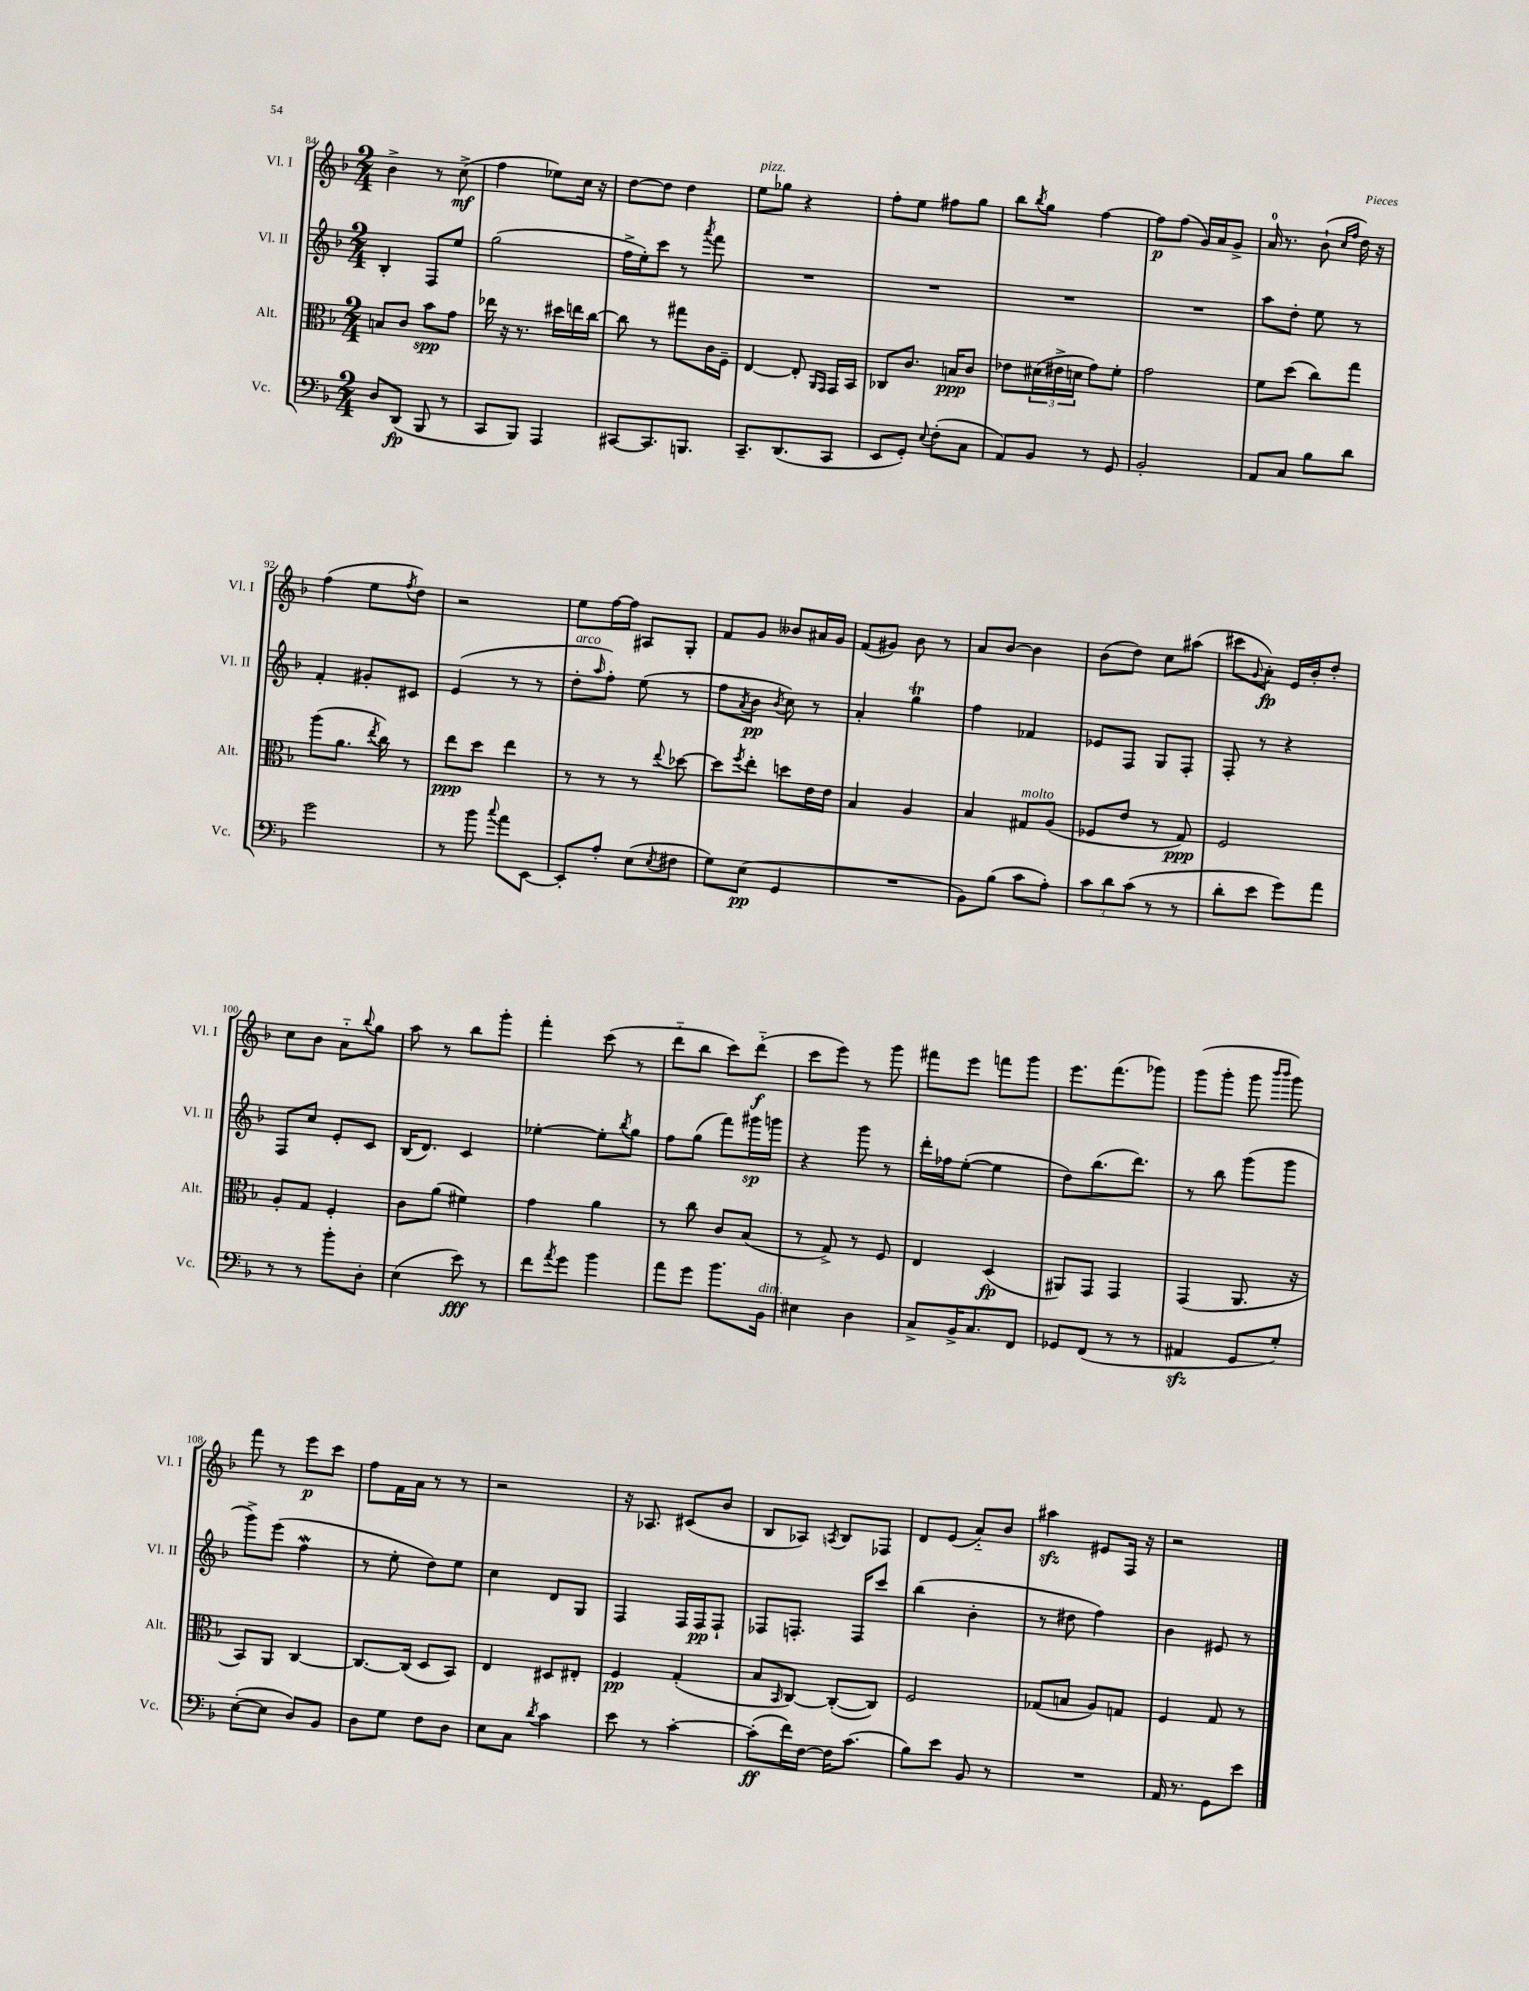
<<
\new StaffGroup <<
\new Staff = "s0" \with { instrumentName = "Vl. I" shortInstrumentName = "Vl. I" } {
    \clef treble \key f \major \numericTimeSignature \time 2/4
    bes'4-> r8 c''8->\mf( |
    f''4 ees''8) c''16 r16 |
    d''8~ d''8 d''4 |
    e''8^\markup { \italic "pizz." } ges''8 r4 |
    f''8-. e''8 fis''8 g''8 |
    bes''8 \acciaccatura { bes''8 } g''8 f''4~ |
    f''8\p f''8( g'16) a'16 g'8-> |
    a'16-0 r8. bes'8-!( \grace { c''16 f''16 } d''16) r16 |
    f''4( e''8 \acciaccatura { f''8 } d''8) |
    r2 |
    e''8 f''16~ f''16 ais8 g8-. |
    f'8 g'8 beses'8 ais'16 g'16 |
    f'8( gis'8) bes'8 r8 |
    a'8 bes'8~ bes'4 |
    bes'8( d''8) c''8 ais''8( |
    cis'''8 \appoggiatura { g'8 } a'8-.\fp) e'16 bes'16-. d''8-. |
    c''8 bes'8 a'8-_ \appoggiatura { bes''8 } g''8 |
    a''8 r8 bes''8 g'''8-. |
    f'''4-. c'''8( r8 |
    d'''8-_ bes''8 c'''8) d'''8-_\f( |
    c'''8 e'''8) r8 g'''8 |
    fis'''8 e'''8 f'''8 g'''8 |
    e'''8. f'''8.( ges'''8) |
    g'''8( g'''8-. g'''8 \grace { bes'''16 bes'''16 } g'''8) |
    f'''8 r8 e'''8\p c'''8 |
    f''8 f'16 a'16 r8 r8 |
    r2 |
    r16 aes8. cis'8( bes'8 |
    bes8 aes8) \acciaccatura { a8 } bes8 fes8 |
    d'8 e'8( a'8-_) bes'8 |
    ais''4\sfz eis'8 f16 r16 |
    r2 \bar "|." |
}
\new Staff = "s1" \with { instrumentName = "Vl. II" shortInstrumentName = "Vl. II" } {
    \clef treble \key f \major \numericTimeSignature \time 2/4
    bes4-. f8 e''8 |
    g''2( |
    f''16-> e''16-.) c'''8 r8 \acciaccatura { a'''8 } f'''8 |
    R2 |
    R2 |
    R2 |
    R2 |
    a''8 d''8-. e''8 r8 |
    f'4-. gis'8-. cis'8 |
    e'4( r8 r8 |
    d''8-.^\markup { \italic "arco" } \grace { a''16 } f''8-.) e''8( r8 |
    f''8 \acciaccatura { a'8 } bes'8\pp \acciaccatura { bes'8 } c''8) r8 |
    a'4-. g''4\trill |
    f''4 fes'4 |
    ees'8 f8 g8 f8-. |
    f8-. r8 r4 |
    f8 c''8 e'8-. c'8 |
    bes16( d'8.) c'4 |
    ees''4~-. ees''8-. \acciaccatura { bes''8 } g''8 |
    f''8 g''8( f'''8) gis'''16\sp g'''16 |
    r4 g'''8 r8 |
    d'''16-. fes''16 e''8~-.( e''4 |
    d''8) bes''8.( d'''8.) |
    r8 bes''8 g'''8( g'''8 |
    g'''8->) e'''8( f''4\mordent |
    r8 e''8-. d''8) e''8 |
    c''4 d'8 g8 |
    f4 f16 f16\pp f8-! |
    fes8 f8.-. f16 c'''8 |
    bes''4( bes'4-. |
    r8 dis''8 f''4) |
    bes'4 eis'8 r8 \bar "|." |
}
\new Staff = "s2" \with { instrumentName = "Alt." shortInstrumentName = "Alt." } {
    \clef alto \key f \major \numericTimeSignature \time 2/4
    b8 c'8 bes'8\spp g'8 |
    ees''16 r16 r8. dis''16 e''16 c''16~ |
    c''8 r8 gis''8 c'16 f16-- |
    e4~ e8-. \grace { a,16 g,16 } g,16 bes,16 |
    ces8 c'8. b16\ppp c'8 |
    ees'8 \tuplet 3/2 { dis'16( eis'16-> d'16 } g'8) f'8-. |
    g'2 |
    f'8 d''8( c''8) g''8 |
    a''8( a'8. \acciaccatura { e''8 } c''16) r8 |
    e''8\ppp d''8 e''4 |
    r8 r8 r8 \appoggiatura { e''8 } des''8~ |
    des''8 \acciaccatura { f''8 } e''8-. d''8 e'16 e'16 |
    bes4 a4 |
    bes4 gis8^\markup { \italic "molto" } a8( |
    fes8 e'8 r8 g8\ppp) |
    f2 |
    a8-. g8 f4-. |
    c'8 a'8( fis'4) |
    g'4 a'4 |
    r8 c''8 c'8 bes8( |
    r8 g8->) r8 f8 |
    e4 d4\fp( |
    ais,8) g,8 g,4 |
    g,4( a,8. r16 |
    bes,8) a,8 c4~ |
    c8.~ c16( d8 bes,8) |
    e4 dis8 eis8-. |
    f4\pp g4-.( |
    bes8 \grace { bes,16 } c8~) c8~-.( c8) |
    f2 |
    ges8( b8 a8) g8 |
    f4 g8 r8 \bar "|." |
}
\new Staff = "s3" \with { instrumentName = "Vc." shortInstrumentName = "Vc." } {
    \clef bass \key f \major \numericTimeSignature \time 2/4
    d8 d,8\fp( bes,,8 r8 |
    c,8 bes,,8) a,,4 |
    cis,8~ cis,8. b,,8. |
    c,8.-- d,8.( c,8 |
    e,8 g,8-.) \appoggiatura { e8 } f8-.( c8 |
    a,8) bes,8 r8 g,8 |
    bes,2-. |
    a,8 c8 bes8 d'8 |
    g'2 |
    r8 bes'8 \appoggiatura { c''8 } a'8 e,8~ |
    e,8-. a8-. e8( \acciaccatura { e8 } fis8 |
    g8) e8\pp( g,4 |
    R2 |
    bes,8) bes8( c'8 a8-.) |
    \tuplet 3/2 { c'8 d'8 c'8( } r8 r8 |
    d'8-. e'8 g'8) a'8 |
    r8 r8 bes'8-. d8-. |
    e4( e'8\fff) r8 |
    f'8 \acciaccatura { a'8 } g'8 bes'4 |
    a'8 g'8 bes'8. bes,16^\markup { \italic "dim." } |
    eis4 d4 |
    c8-> bes,16-> c8. f,8 |
    ges,8 f,8( r8 r8 |
    ais,4\sfz g,8 g8-.) |
    e8~-.( e8 d8) bes,8 |
    d8 g8 f8 d8 |
    e8 c8 \acciaccatura { d'8 } c'4 |
    e'8 r8 c'4~-. |
    c'8-.\ff( f'16) f16~ f16 c'8.( |
    bes8) e'8 bes,8 r8 |
    R2 |
    a,16 r8. g,8 e'8 \bar "|." |
}
>>
>>
\layout { \context { \Score currentBarNumber = #84 } }
